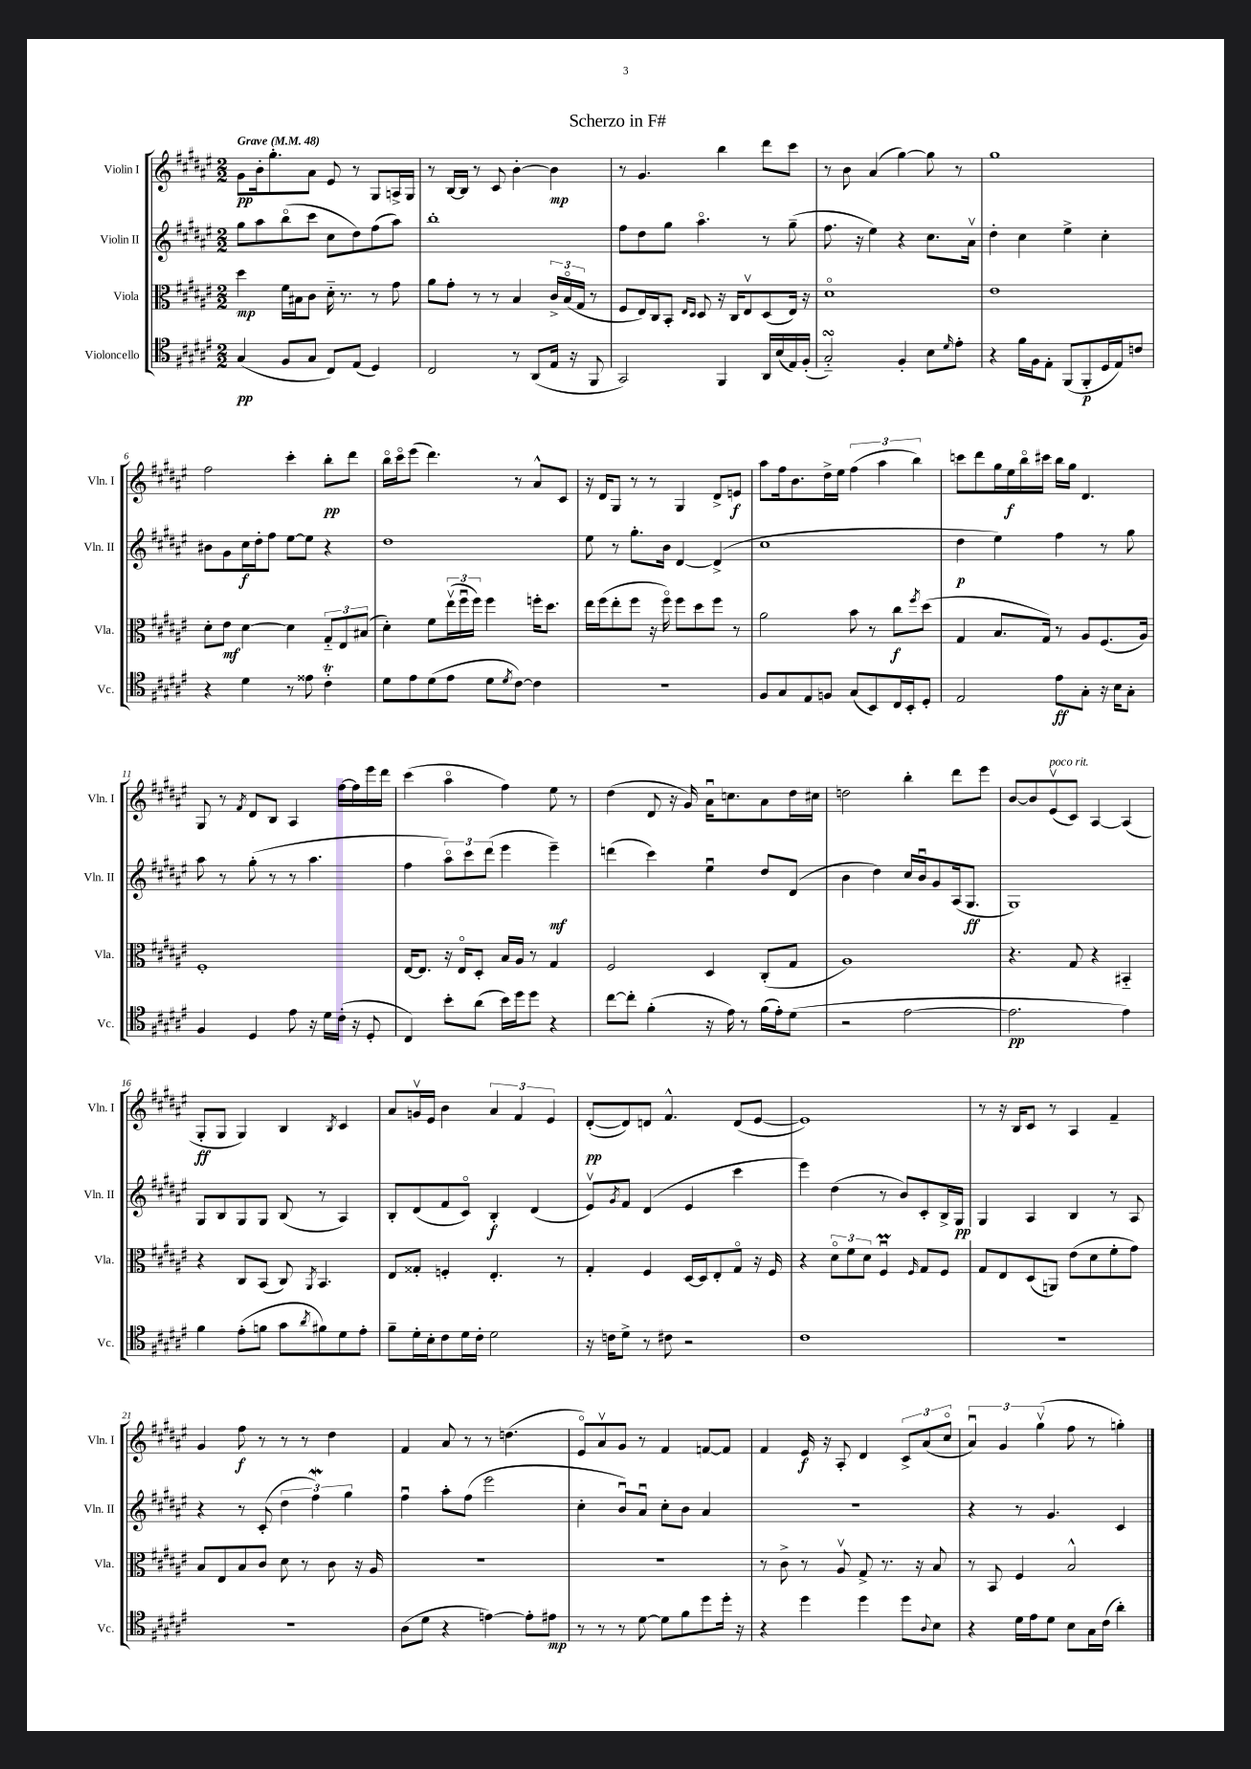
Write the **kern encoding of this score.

**kern	**kern	**kern	**kern
*staff4	*staff3	*staff2	*staff1
*clefC4	*clefC3	*clefG2	*clefG2
*k[f#c#g#d#a#e#]	*k[f#c#g#d#a#e#]	*k[f#c#g#d#a#e#]	*k[f#c#g#d#a#e#]
*M2/2	*M2/2	*M2/2	*M2/2
*MM48	*MM48	*MM48	*MM48
(4G#	4dd#	8gg#	8g#
.	.	8aa#	16b'
.	.	.	8.gg#'
8F#	16f#	(8bbo	.
.	16B#	.	.
8G#	8c#	8ccc#	8a#
8C#)	16d#'~	8cc#	8e#
.	8.r	.	.
(8E#	.	8dd#)	8r
4D#)	8r	(8ff#	8G#
.	8g#	8aa#)	16A^
.	.	.	16G#
=	=	=	=
2C#	8a#	1bb'	8r
.	8g#'	.	[16B
.	.	.	16B]
.	8r	.	8r
.	8r	.	8c#
8r	4B	.	[4b'
(8AA#	.	.	.
16E#	24c#^	.	4b]
.	(24Bo	.	.
16r	.	.	.
.	24G#	.	.
8FF#	8r	.	.
=	=	=	=
2GG#)	8F#	8ff#	8r
.	16E#)	8dd#	4.g#
.	16C#	.	.
.	8BB'	8gg#	.
.	16qqE#	.	.
.	16qqD#	.	.
.	8D#	4.aa#o	.
4FF#	16r	.	4bb
.	16C#	.	.
.	8E#v	.	.
16AA#	(8D#	8r	8ddd#
(16B	.	.	.
16E#)	16E#)	(8gg#~	8ccc#
(16F#'	16r	.	.
=	=	=	=
2G#'~)	1d#o	8.ff#	8r
.	.	.	8b
.	.	16r	.
.	.	4ee#)	(4a#
4F#'	.	4r	[4gg#)
8B	.	8.cc#	8gg#]
16qqd#	.	.	.
8e#'	.	.	8r
.	.	16a#v	.
=	=	=	=
4r	1e#	4dd#'	1gg#
16f#	.	4cc#	.
16F#	.	.	.
8E#'	.	.	.
(8FF#	.	4ee#^	.
8FF#'	.	.	.
16D#	.	4cc#'	.
16E#)	.	.	.
8c	.	.	.
=	=	=	=
4r	8d#'	8b#	2ff#
.	8e#	8g#	.
4d#	[4d#	16cc#	.
.	.	16dd#'	.
.	.	8ff#	.
8r	4d#]	[8ee#	4ccc#'
8e##	.	8ee#]	.
4c#'	12G#'~	4r	8bb'
.	12E#	.	.
.	.	.	8ddd#
.	(12B#	.	.
=	=	=	=
8d#	4d#')	1dd#	16bbo
.	.	.	16ccc#o
8e#	.	.	(8eee#
(8d#	8f#	.	4.ddd#)
8e#	(24ee#v	.	.
.	24ff#u	.	.
.	24ff#)	.	.
8d#	4ff#	.	.
8qd#	.	.	.
[8c#)	.	.	8r
4c#]	16ff'	.	8a#^^
.	8.dd#	.	.
.	.	.	8c#
=	=	=	=
1r	16ee#	8ee#	16r
.	(16ff#	.	16d#
.	8ee#'	8r	8G#
.	8ff#	8.gg#'	8r
.	16r	.	8r
.	16ff#o)	16b	.
.	8ff#	[4d#	4G#
.	8dd#	.	.
.	8ff#	(4d#^]	8d#^
.	8r	.	8e
=	=	=	=
8F#	2a#	1cc#	8aa#
8G#	.	.	16ff#
.	.	.	8.b
8E#	.	.	.
8F	.	.	16dd#^
.	.	.	16ee#
(8G#	8b	.	(6ff#
8BB)	8r	.	.
.	.	.	6aa#
16C#	8cc#	.	.
16BB'	.	.	.
.	.	.	6bb)
.	8qff#	.	.
8D#'	(8dd#	.	.
=	=	=	=
2E#	4G#	4dd#	8ccc
.	.	.	8ddd#
.	8.B	4ee#)	16gg#
.	.	.	16ee#
.	.	.	16bbo
.	16G#)	.	16ccc#
8e#	8r	4ff#	16bb
.	.	.	16gg#
8G#'	8A#	.	4.d#
16r	(8.F#	8r	.
16B	.	.	.
8G#'	.	8gg#	.
.	16A#)	.	.
=	=	=	=
4F#	1F#'	8aa#	8G#
.	.	8r	8r
.	.	.	8qf#
4D#	.	(8gg#'	8d#
.	.	8r	8B
8e#	.	8r	4A#
16r	.	4.aa#	.
16d#	.	.	.
(16c#'	.	.	[16ff#
16r	.	.	16ff#]
8D#'	.	.	16eee#
.	.	.	16ddd#
=	=	=	=
4C#)	[16E#	4ff#	(4ccc#
.	8.E#]	.	.
8b'	16r	12aa#o)	4aa#o
.	16E#o	.	.
.	.	12ccc#	.
(8a#	8D#'	.	.
.	.	(12ddd#	.
16b)	16B	4eee#	4ff#)
16dd#	16A#	.	.
8dd#	8r	.	.
4r	4G#	4eee#~)	8ee#
.	.	.	8r
=	=	=	=
[8cc#	2F#	(4ddd	(4dd#
8cc#']	.	.	.
(4f#'	.	4ccc#)	8d#
.	.	.	16r
.	.	.	16g#)
16r	4D#	4ee#u	16a#u
16e#)	.	.	8.cc
8r	.	.	.
(16f#	(8C#'	8dd#	8a#
16e#')	.	.	.
(8d#	8G#	(8d#	16dd#
.	.	.	16cc#
=	=	=	=
2r	1A#)	4b	2dd
.	.	4dd#)	.
[2e#	.	16cc#	4bb'
.	.	16bu	.
.	.	8g#	.
.	.	(16A#	8ddd#
.	.	8.G#	.
.	.	.	8eee#
=	=	=	=
2.e#]	4.r	1G#)	[8b
.	.	.	8b]
.	.	.	(8e#v
.	8G#	.	8c#)
.	4r	.	[4A#
4e#)	4BB#'~	.	(4A#]
=	=	=	=
4f#	4r	8G#	8G#'
.	.	8B	8G#
(8e#'	8C#	8G#	4G#)
8f	(8BB	8G#	.
8g#	8C#)	(8B	4B
8qa#	8qAA#	.	.
8f#)	4.BB	8r	.
.	.	.	8qB
8d#	.	4A#)	4c#
8e#'	.	.	.
=	=	=	=
8f#~	8E#	8B'	8a#
16d#'	8G##'	(8d#	16gv
16B'	.	.	16e#
8c#	4F'	8f#	4b
16d#	.	8c#o)	.
16c#'	.	.	.
2d#	4.E#'	4B'	6a#
.	.	.	6f#
.	.	(4d#	.
.	.	.	6e#
.	8r	.	.
=	=	=	=
16r	4G#'	8e#v)	([8d#'
16c	.	.	.
.	.	8qg#	.
8d#^	.	8f#	8d#])
8r	4F#	(4d#	8d
8c#	.	.	4.f#^^
2r	[16D#	4e#	.
.	16D#]	.	.
.	8E#'	.	.
.	8G#o	4ccc#	(8d
.	16r	.	[8e#
.	16F#	.	.
=	=	=	=
1c#	4r	4eee#)	1e#])
.	12d#o	(4dd#	.
.	12f#	.	.
.	12d#	.	.
.	4F#u	8r	.
.	.	8b)	.
.	16qqF#	.	.
.	8G#	8c#'	.
.	8F#	16B^	.
.	.	16G#	.
=	=	=	=
1r	8G#	4G#	8r
.	8E#	.	16r
.	.	.	16B
.	(8D#	4A#	8c#
.	8AA)	.	8r
.	(8e#	4B	4A#
.	8d#	.	.
.	8f#'	8r	4f#~
.	8g#)	8A#	.
=	=	=	=
1r	8B	4r	4g#
.	8E#	.	.
.	8B	8r	8ff#
.	8c#	(8c#'	8r
.	8d#	6dd#	8r
.	8r	.	8r
.	.	6ff#)	.
.	8c#	.	4dd#
.	.	6gg#	.
.	16r	.	.
.	16A#	.	.
=	=	=	=
(8A#	1r	4ff#u	4f#
8d#	.	.	.
4r	.	8aa#'	8a#
.	.	(8ff#	8r
[4e)	.	2eee#	8r
.	.	.	(4.dd
8e']	.	.	.
8e#	.	.	.
=	=	=	=
8r	1r	4cc#'	8e#o)
8r	.	.	8a#v
8r	.	8bu)	8g#
[8d#	.	8a#u	8r
8d#]	.	8cc#'	4f#
8f#	.	8b	.
8dd#	.	4a#	[8f
16dd#'	.	.	8f]
16r	.	.	.
=	=	=	=
4r	8r	1r	4f#
.	8c#^	.	.
4dd#	8r	.	16e#
.	.	.	16r
.	8A#v	.	8A#'
4dd#	8G#^	.	4d#
.	8.r	.	.
8dd#	.	.	12c#^
.	16r	.	.
.	.	.	(12a#
8qqA#	.	.	.
8B	8B	.	.
.	.	.	12cc#o
=	=	=	=
4r	8r	4r	6a#u)
.	8BB	.	.
.	.	.	6g#
16d#	4F#	8r	.
16e#	.	.	.
.	.	.	(6gg#v
8d#	.	4.g#	.
8B	2B^^	.	8ff#
16G#	.	.	8r
(16c#	.	.	.
4a#')	.	4c#	4gg')
==	==	==	==
*-	*-	*-	*-
